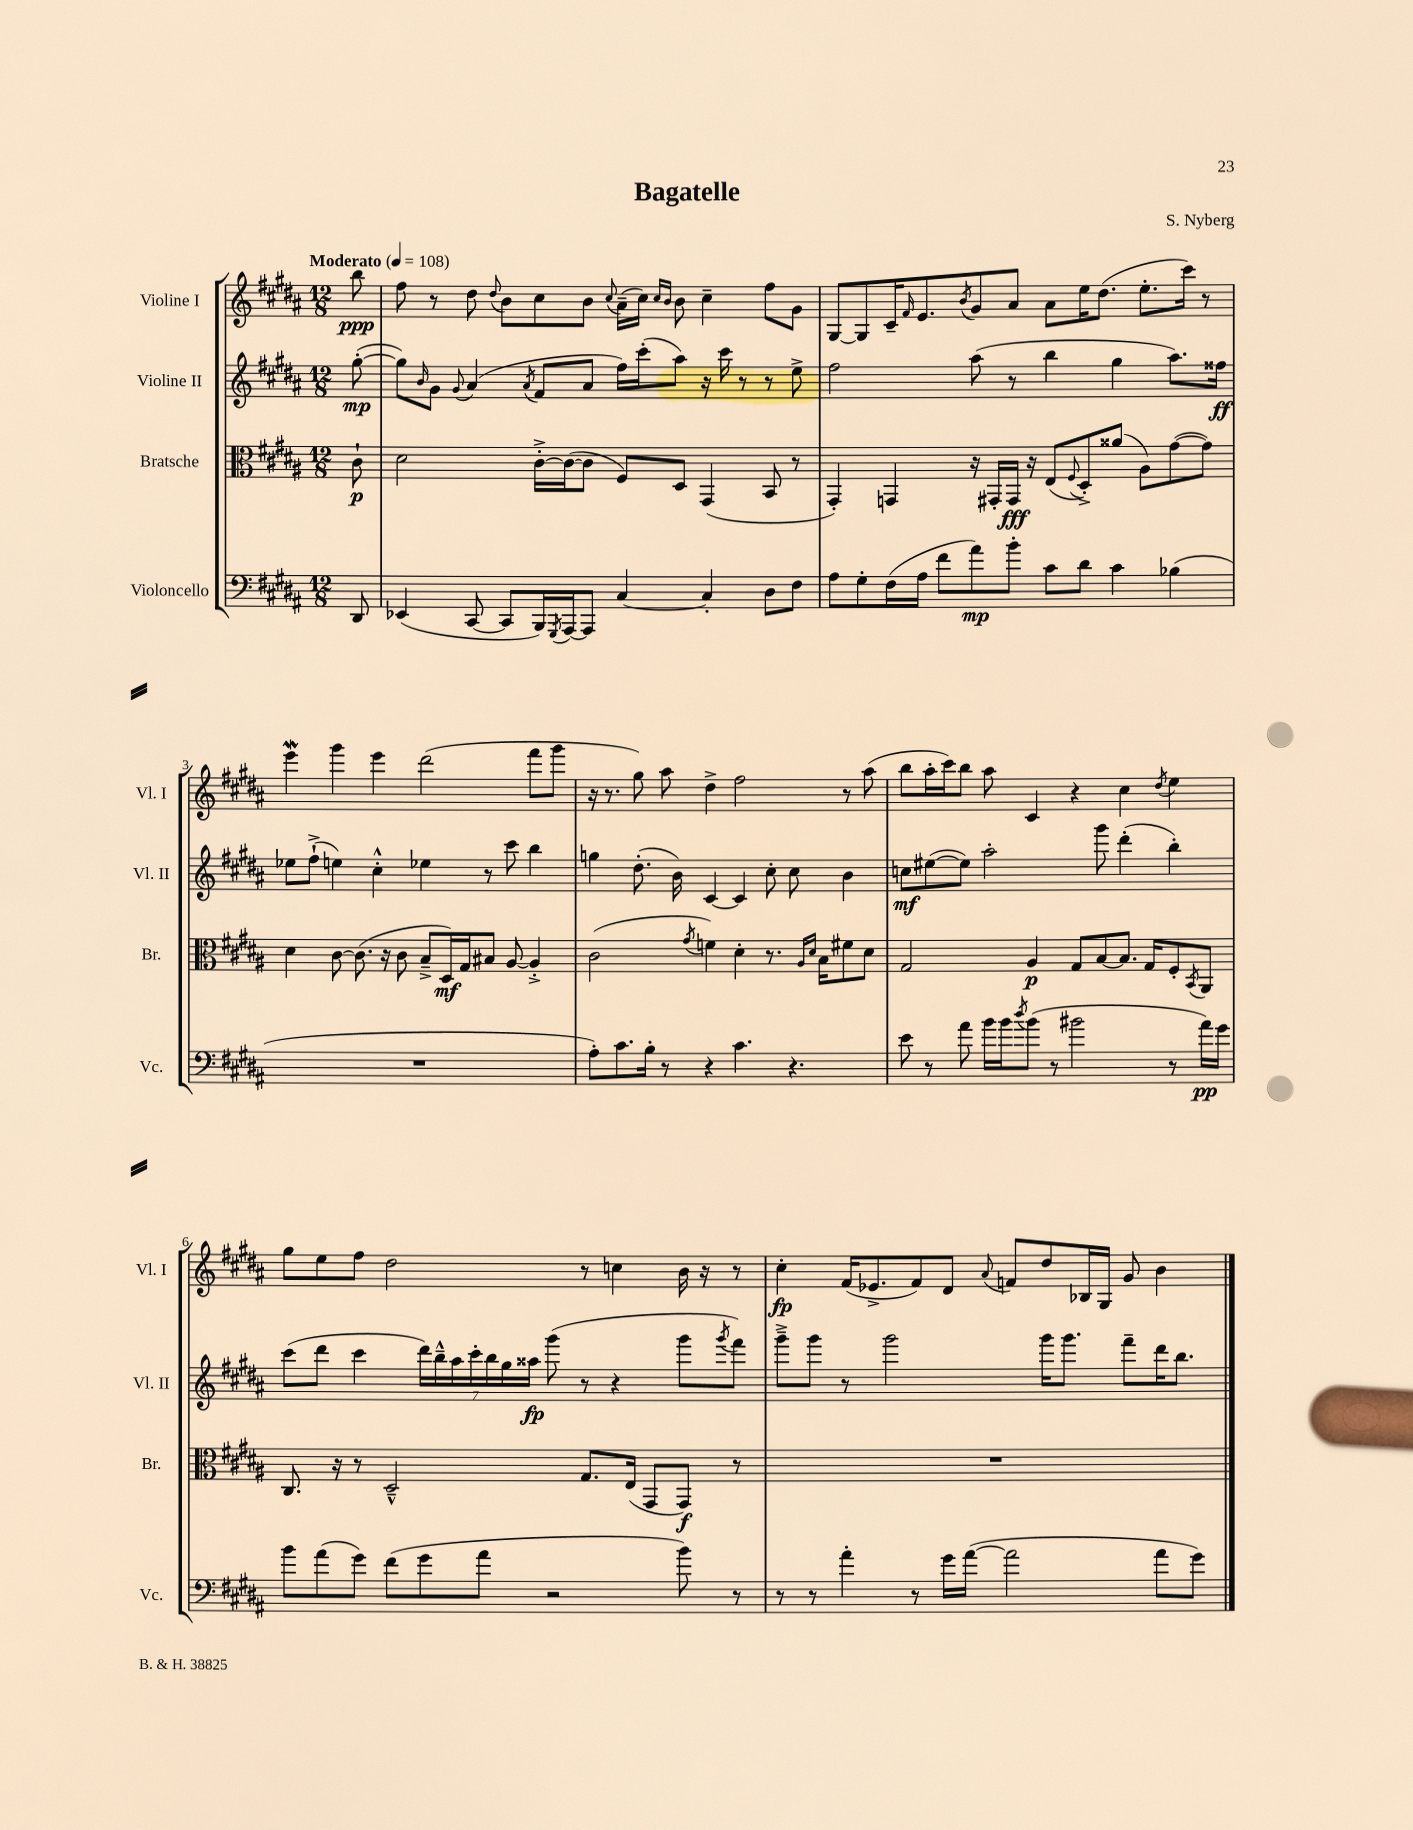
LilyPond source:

\header { title = "Bagatelle" composer = "S. Nyberg" }
<<
\new StaffGroup <<
\new Staff = "s0" \with { instrumentName = "Violine I" shortInstrumentName = "Vl. I" } {
    \clef treble \key b \major \numericTimeSignature \time 12/8 \partial 8 \tempo "Moderato" 4 = 108
    b''8\ppp |
    fis''8 r8 dis''8 \appoggiatura { dis''8 } b'8 cis''8 b'8 \appoggiatura { cis''8 } ais'16--( cis''16) \grace { cis''16 b'16 } b'8 cis''4-- fis''8 gis'8 |
    gis8~ gis8 cis'16-- \grace { fis'16 } e'8. \acciaccatura { b'8 } gis'8 ais'8 ais'8 e''16 dis''8.( e''8.-. cis'''16) r8 |
    e'''4\mordent gis'''4 e'''4 dis'''2( fis'''8 gis'''8 |
    r16 r8. gis''8) ais''8 dis''4-> fis''2 r8 ais''8( |
    b''8 ais''16-. cis'''16) b''8 ais''8 cis'4 r4 cis''4 \acciaccatura { dis''8 } e''4 |
    gis''8 e''8 fis''8 dis''2 r8 c''4 b'16 r16 r8 |
    cis''4-.\fp fis'16( ees'8.-> fis'8) dis'8 \appoggiatura { ais'8 } f'8 dis''8 bes16 gis16 gis'8 b'4 \bar "|." |
}
\new Staff = "s1" \with { instrumentName = "Violine II" shortInstrumentName = "Vl. II" } {
    \clef treble \key b \major \numericTimeSignature \time 12/8 \partial 8
    gis''8~-.\mp( |
    gis''8) \grace { b'16 } gis'8 \appoggiatura { gis'8 } ais'4( \acciaccatura { ais'8 } fis'8 ais'8 fis''16) cis'''16-.( ais''8) r16 cis'''16 r8 r8 e''8-> |
    fis''2 ais''8( r8 b''4 gis''4 ais''8.) fisis''16\ff |
    ees''8 fis''8-!->( e''4) cis''4-.-^ ees''4 r8 cis'''8 b''4 |
    g''4 dis''8.-.( b'16) cis'4~ cis'4 cis''8-. cis''8 b'4 |
    c''8\mf eis''8~( eis''8) ais''2-. gis'''8 dis'''4-.( b''4-.) |
    cis'''8( dis'''8 cis'''4 \tuplet 7/4 { dis'''16) b''16---^ ais''16 cis'''16-. b''16 gis''16 aisis''16\fp } gis'''8( r8 r4 gis'''8 \acciaccatura { gis'''8 } fis'''8) |
    gis'''8---> gis'''8 r8 gis'''2 gis'''16 gis'''8. fis'''8-- dis'''16 b''8. \bar "|." |
}
\new Staff = "s2" \with { instrumentName = "Bratsche" shortInstrumentName = "Br." } {
    \clef alto \key b \major \numericTimeSignature \time 12/8 \partial 8
    cis'8-!\p |
    dis'2 cis'16~-.-> cis'16~( cis'8 fis8) dis8 gis,4( b,8 r8 |
    gis,4-.) g,4 r16 gis,16-. gis,16\fff r16 e8( \appoggiatura { fis8 } dis8-.->) aisis'8( ais8) gis'8~( gis'8) |
    dis'4 cis'8~ cis'8.( r16 cis'8 b8---> dis16\mf) gis16 bis8 ais8~ ais4-.-> |
    cis'2( \acciaccatura { gis'8 } f'4) dis'4-. r8. \grace { ais16 dis'16 } b16 fis'8 dis'8 |
    gis2 ais4\p gis8 b8~ b8. gis16 fis8-. \acciaccatura { b,8 } ais,8 |
    cis8. r16 r8 dis2---^ gis8. e16( gis,8 gis,8\f) r8 |
    R1. \bar "|." |
}
\new Staff = "s3" \with { instrumentName = "Violoncello" shortInstrumentName = "Vc." } {
    \clef bass \key b \major \numericTimeSignature \time 12/8 \partial 8
    dis,8 |
    ees,4( cis,8~ cis,8 b,,16) \acciaccatura { gis,,8 } ais,,16~ ais,,8 cis4~ cis4-. dis8 fis8 |
    ais8 gis8-. fis16( ais16 fis'8 ais'8\mp) b'8-. cis'8 dis'8 cis'4 bes4( |
    R1. |
    ais8-.) cis'8. b16-. r8 r4 cis'4. r4. |
    e'8 r8 ais'8 b'16 b'16 \acciaccatura { dis''8 } b'8( r8 bis'2 r8 ais'16\pp) gis'16 |
    b'8 ais'8( gis'8) fis'8( gis'8 ais'8 r2 b'8) r8 |
    r8 r8 ais'4-. r8 gis'16 ais'16~( ais'2 ais'8 gis'8) \bar "|." |
}
>>
>>
